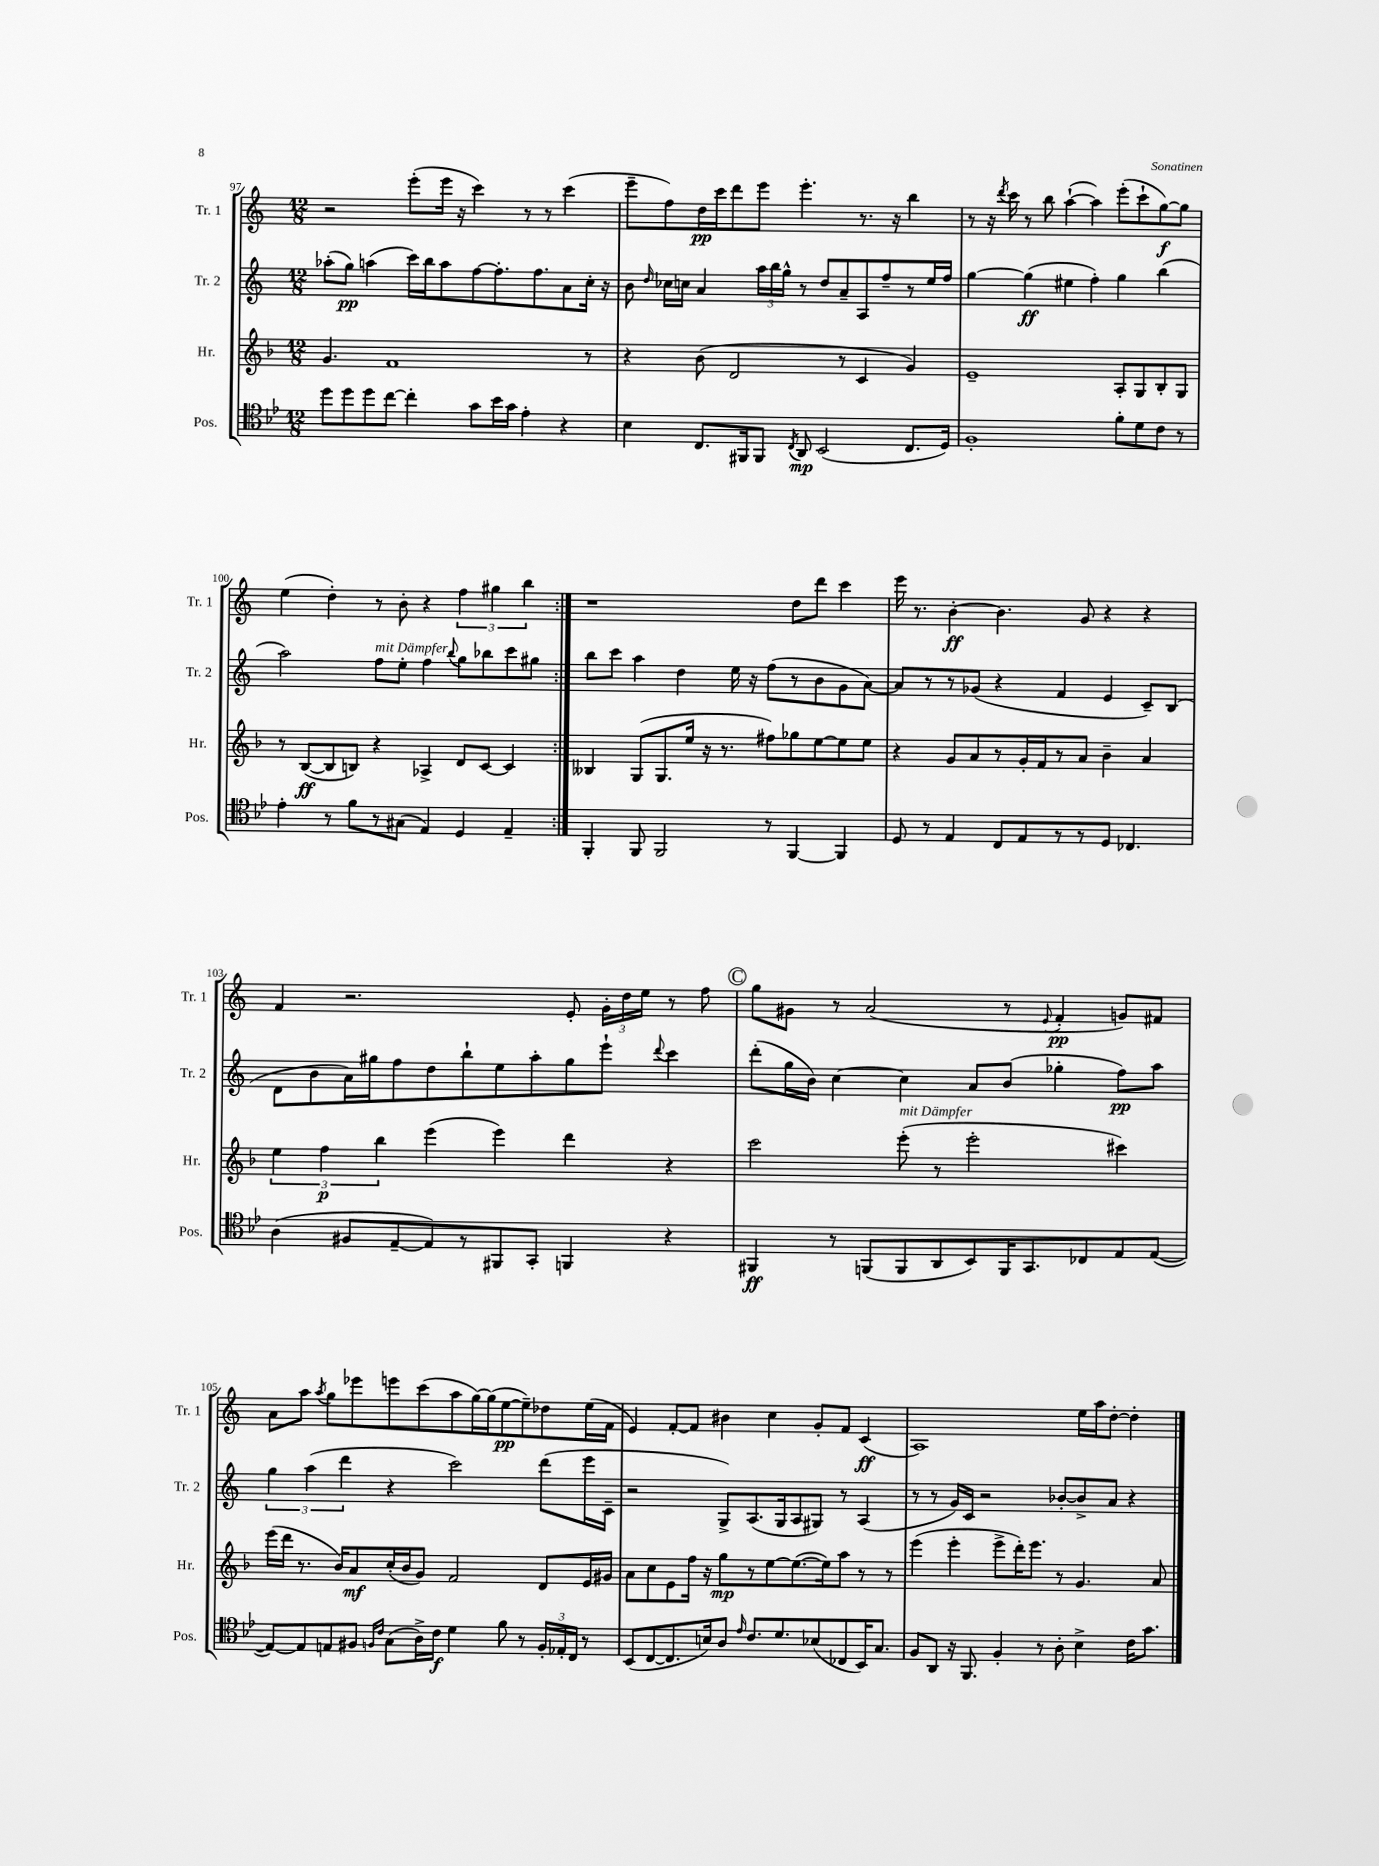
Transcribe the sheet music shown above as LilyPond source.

<<
\new StaffGroup <<
\new Staff = "s0" \with { instrumentName = "Tr. 1" shortInstrumentName = "Tr. 1" } {
    \clef treble \key c \major \numericTimeSignature \time 12/8
    \autoBeamOff \repeat volta 2 { r2 e'''8[-.( e'''16] r16 c'''4) r8 r8 c'''4( |
    e'''8[-- f''8) d''16\pp c'''16 d'''8 e'''8] e'''4.-. r8. r16 b''4 |
    r8 r16 \acciaccatura { d'''8 } c'''16 r8 b''8 a''4~-!( a''4) e'''8[-.( c'''8-! g''8~\f) g''8] |
    e''4( d''4-.) r8 b'8-. r4 \tuplet 3/2 { f''4 gis''4 b''4 } | }
    r1 d''8[ d'''8] c'''4 |
    e'''16 r8. b'4~-.\ff b'4. g'8 r4 r4 |
    f'4 r2. e'8-. \tuplet 3/2 { g'16[-. d''16 e''16] } r8 f''8 |
    \mark \markup { \circle "C" } g''8[ gis'8] r8 a'2( r8 \appoggiatura { e'8 } f'4-.\pp g'8[) fis'8] |
    a'8[ a''8] \acciaccatura { a''8 } g''8[ ees'''8 e'''8 c'''8( a''8 g''16~) g''16( e''8~\pp e''8--) des''8 e''16( f'16] |
    e'4) f'8[~-. f'8] bis'4 c''4 g'8[-. f'8] c'4\ff( |
    a1) e''16[ a''16 d''8]~-. d''4-. \bar "|." |
}
\new Staff = "s1" \with { instrumentName = "Tr. 2" shortInstrumentName = "Tr. 2" } {
    \clef treble \key c \major \numericTimeSignature \time 12/8
    \autoBeamOff \repeat volta 2 { aes''8[-.( g''8]\pp) a''4( c'''16[) b''16 a''8 f''8~ f''8.-. f''8. a'8 c''16]-. r16 |
    b'8 \grace { d''16 } ces''16[ c''16] a'4 \tuplet 3/2 { a''16[ b''16 g''16]-^ } r8 d''8[ a'8-- a8 f''8-- r8 e''16 f''16] |
    g''4~ g''4\ff( eis''4 f''4-.) g''4 b''4( |
    a''2) f''8[^\markup { \italic "mit Dämpfer" } e''8]-. f''4 \appoggiatura { b''8 } g''8[ bes''8 c'''8 gis''8] | }
    b''8[ c'''8] a''4 d''4 e''16 r16 f''8[( r8 b'8 g'8 a'8]~) |
    a'8[ r8 r8 ges'8]( r4 f'4 e'4 c'8[--) b8]( |
    d'8[ b'8 a'16) gis''16 f''8 d''8 b''8-! e''8 a''8-. gis''8 e'''8]-! \appoggiatura { d'''8 } c'''4 |
    \mark \markup { \circle "C" } d'''8[-.( g''16 b'16]) c''4~ c''4 a'8[ b'8]( ges''4-. f''8[\pp) a''8] |
    \tuplet 3/2 { g''4 a''4( d'''4 } r4 c'''2) d'''8[( e'''16 c'16]-- |
    r2 g8[->) a8.( g16 a8 gis8]) r8 a4( |
    r8 r8 g'16[) c'16] r2 bes'8[~-. bes'8-> a'8] r4 \bar "|." |
}
\new Staff = "s2" \with { instrumentName = "Hr." shortInstrumentName = "Hr." } {
    \clef treble \key f \major \numericTimeSignature \time 12/8
    \autoBeamOff \repeat volta 2 { g'4. f'1 r8 |
    r4 bes'8( d'2 r8 c'4 g'4) |
    e'1-- a8[-. g8 bes8-. g8] |
    r8 bes8[~\ff( bes8 b8]) r4 aes4-> d'8[ c'8]~ c'4 | }
    beses4 g8[( g8. e''16] r16 r8. fis''8[) ges''8 e''8~ e''8 e''8] |
    r4 g'8[ a'8 r8 g'16-. f'16 r8 a'8] bes'4-- a'4 |
    \tuplet 3/2 { e''4 f''4\p bes''4 } e'''4( e'''4) d'''4 r4 |
    \mark \markup { \circle "C" } c'''2 e'''8-.^\markup { \italic "mit Dämpfer" }( r8 e'''2-. cis'''4) |
    e'''16[( d'''16] r8. bes'16[) a'8\mf c''16-.( bes'16 g'8]) f'2 d'8[ e'16 gis'16] |
    a'8[ c''8 e'8 f''16] r16 g''8[\mp r8 e''8~ e''8.~( e''16) a''8] r8 r8 |
    e'''4( e'''4-. e'''8[-> d'''16-.) e'''8.] r8 g'4. a'8 \bar "|." |
}
\new Staff = "s3" \with { instrumentName = "Pos." shortInstrumentName = "Pos." } {
    \clef tenor \key bes \major \numericTimeSignature \time 12/8
    \autoBeamOff \repeat volta 2 { d''8[ d''8 d''8 c''8]~ c''4-. g'8[ bes'16 g'16] ees'4-. r4 |
    bes4 c8.[ fis,16 fis,8] \acciaccatura { c8 } a,8\mp bes,2( c8.[ d16]) |
    f1-. f'8[-. d'8 c'8] r8 |
    ees'4-. r8 f'8[ r8 gis8]( ees4) d4 ees4-- | }
    f,4-. f,8 f,2 r8 f,4~ f,4 |
    d8 r8 ees4 c8[ ees8 r8 r8 d8] ces4. |
    a4( fis8[ ees8~-- ees8) r8 fis,8 g,8]-. f,4 r4 |
    \mark \markup { \circle "C" } fis,4\ff r8 f,8[( f,8 a,8 bes,8) f,16 g,8. ces8 ees8 ees8]~( |
    ees8[~) ees8 e8 fis8] \grace { f16[ c'16] } g8[( a16->) c'16]\f d'4 f'8 r8 \tuplet 3/2 { f16[-. ees16-. c16] } r8 |
    bes,8[( c8~ c8. b16) a8] \grace { ees'16 } c'8.[ d'8. bes8( ces8 bes,16) g8.] |
    f8[ a,8] r16 f,8. f4-. r8 a8-. bes4-> c'16[ g'8.] \bar "|." |
}
>>
>>
\layout { \context { \Score currentBarNumber = #97 } }
